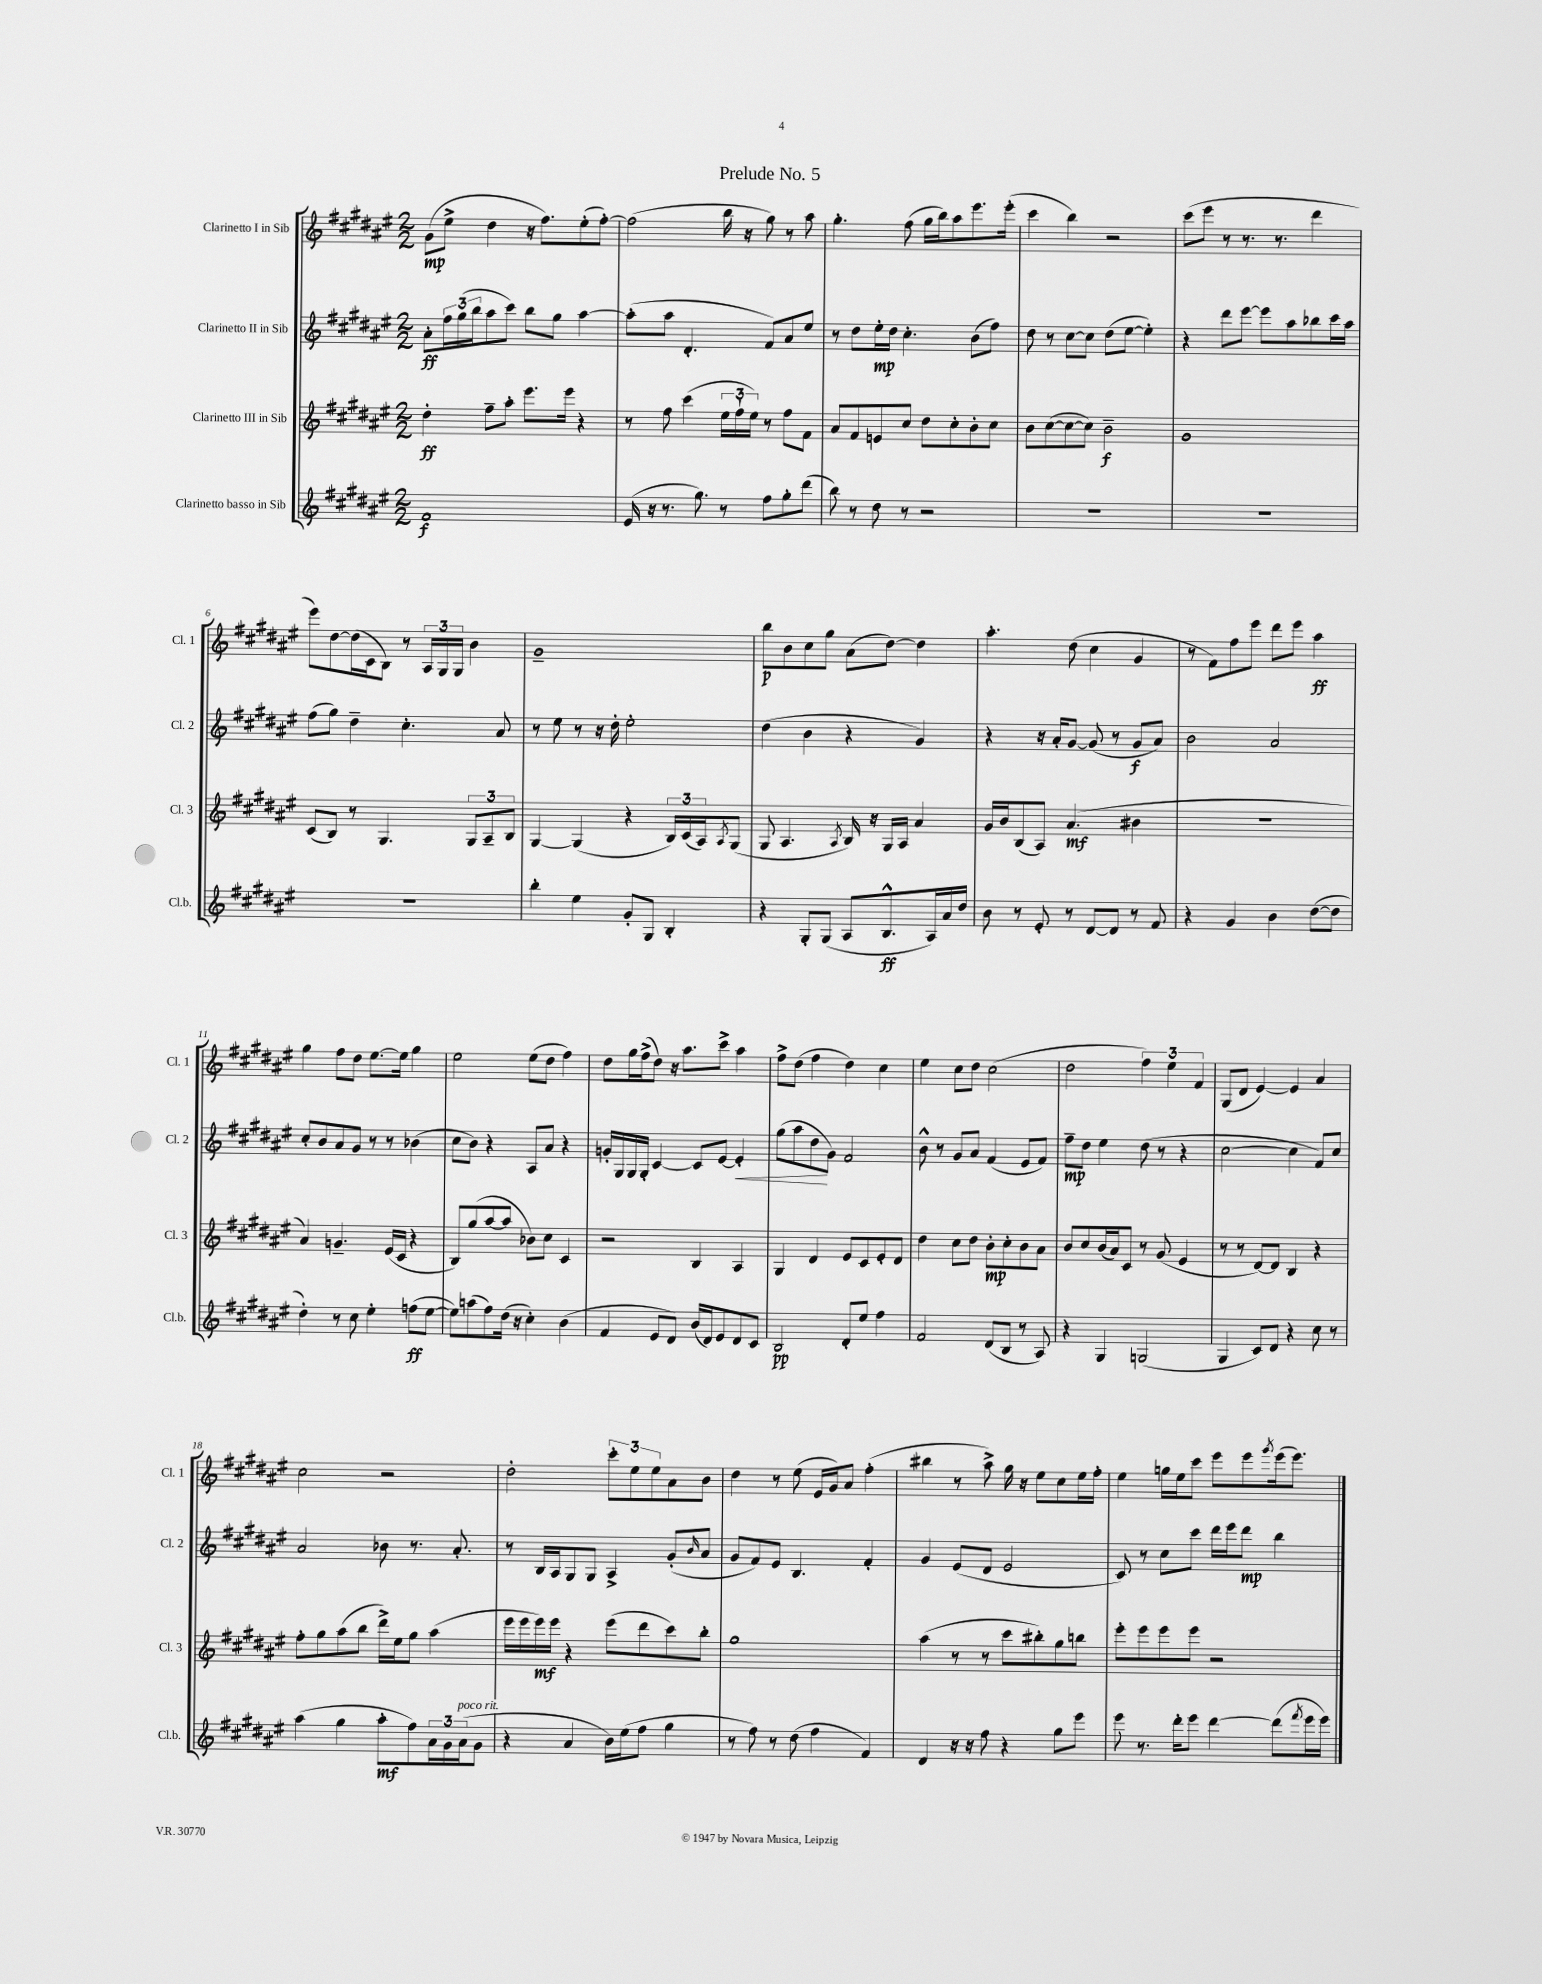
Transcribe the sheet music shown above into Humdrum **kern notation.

**kern	**dynam	**kern	**dynam	**kern	**dynam	**kern	**dynam
*part4	*part4	*part3	*part3	*part2	*part2	*part1	*part1
*staff4	*staff4	*staff3	*staff3	*staff2	*staff2	*staff1	*staff1
*I"Clarinetto basso in Sib	*	*I"Clarinetto III in Sib	*	*I"Clarinetto II in Sib	*	*I"Clarinetto I in Sib	*
*I'Cl.b.	*	*I'Cl. 3	*	*I'Cl. 2	*	*I'Cl. 1	*
*clefG2	*	*clefG2	*	*clefG2	*	*clefG2	*
*k[f#c#g#d#a#e#]	*	*k[f#c#g#d#a#e#]	*	*k[f#c#g#d#a#e#]	*	*k[f#c#g#d#a#e#]	*
*M2/2	*	*M2/2	*	*M2/2	*	*M2/2	*
=1	=1	=1	=1	=1	=1	=1	=1
1f#	f	4dd#'\	ff	8a#'\L	ff	(8g#\L	mp
.	.	.	.	24ff#\L	.	8ee#^\J	.
.	.	.	.	(24gg#\	.	.	.
.	.	.	.	24bb\J	.	.	.
.	.	8ff#~\L	.	8aa#\	.	4dd#\	.
.	.	8aa#'\J	.	8ccc#\J)	.	.	.
.	.	8.eee#\L	.	8bb\L	.	16r	.
.	.	.	.	.	.	8.ff#\L)	.
.	.	.	.	8gg#\J	.	.	.
.	.	16eee#\Jk	.	.	.	.	.
.	.	4r	.	[4aa#\	.	(8ee#'\	.
.	.	.	.	.	.	[8ff#'\J)	.
=2	=2	=2	=2	=2	=2	=2	=2
(16e#/	.	8r	.	(8aa#'\L]	.	(2ff#\]	.
16r	.	.	.	.	.	.	.
8.r	.	8ff#\	.	8aa#\J	.	.	.
.	.	(4ccc#\	.	4.d#'/	.	.	.
8.gg#\)	.	.	.	.	.	.	.
8r	.	24ee#\LL	.	.	.	16bb\	.
.	.	24ff#`\	.	.	.	.	.
.	.	.	.	.	.	16r	.
.	.	24ee#\JJ)	.	.	.	.	.
8ff#\L	.	8r	.	8f#/L)	.	8gg#\)	.
8gg#'\	.	8ff#\L	.	8a#/	.	8r	.
(8ddd#\J	.	8f#\J	.	8ee#/J	.	8aa#\	.
=3	=3	=3	=3	=3	=3	=3	=3
8bb\)	.	8a#/L	.	8r	.	4.gg#'\	.
8r	.	8f#/	.	8dd#\L	.	.	.
8dd#\	.	8en/	.	16ee#'\L	mp	.	.
.	.	.	.	16dd#\JJ	.	.	.
8r	.	8cc#/J	.	4.cc#'\	.	(8ff#\	.
2r	.	8dd#\L	.	.	.	16gg#\LL	.
.	.	.	.	.	.	16bb\J)	.
.	.	8cc#'\	.	.	.	8aa#\	.
.	.	8b'\	.	(8b\L	.	8.eee#\	.
.	.	8cc#\J	.	8ff#\J)	.	.	.
.	.	.	.	.	.	(16eee#'\Jk	.
=4	=4	=4	=4	=4	=4	=4	=4
1r	.	8b\L	.	8dd#\	.	4ccc#\	.
.	.	([8cc#\	.	8r	.	.	.
.	.	8cc#\_	.	[8cc#\L	.	4bb\)	.
.	.	8cc#\J])	.	8cc#\J]	.	.	.
.	.	2b~\	f	(8dd#\L	.	2r	.
.	.	.	.	[8ee#\J	.	.	.
.	.	.	.	4ee#'\])	.	.	.
=5	=5	=5	=5	=5	=5	=5	=5
1r	.	1g#	.	4r	.	(8ccc#\L	.
.	.	.	.	.	.	8eee#\J	.
.	.	.	.	8ddd#\L	.	8r	.
.	.	.	.	[8eee#\J	.	8.r	.
.	.	.	.	8eee#\L]	.	.	.
.	.	.	.	.	.	8.r	.
.	.	.	.	8aa#\	.	.	.
.	.	.	.	8bb-X\	.	4ddd#\	.
.	.	.	.	16ccc#\L	.	.	.
.	.	.	.	16aa#\JJ	.	.	.
!!LO:LB:g=z
=6	=6	=6	=6	=6	=6	=6	=6
1r	.	(8c#/L	.	(8ff#\L	.	8eee#\L)	.
.	.	8B/J)	.	8gg#\J)	.	[8dd#\	.
.	.	8r	.	4dd#~\	.	(16dd#\L]	.
.	.	.	.	.	.	16c#\J	.
.	.	4.G#/	.	.	.	8B\J)	.
.	.	.	.	4.cc#'\	.	8r	.
.	.	.	.	.	.	24A#/LL	.
.	.	.	.	.	.	24G#/	.
.	.	.	.	.	.	24G#/JJ	.
.	.	12G#/L	.	.	.	4b\	.
.	.	12A#~/	.	.	.	.	.
.	.	.	.	8a#/	.	.	.
.	.	12B/J	.	.	.	.	.
=7	=7	=7	=7	=7	=7	=7	=7
4bb'\	.	[4G#/	.	8r	.	1g#~	.
.	.	.	.	8ee#\	.	.	.
4ee#\	.	(4G#/]	.	8r	.	.	.
.	.	.	.	16r	.	.	.
.	.	.	.	16dd#'\	.	.	.
8g#'/L	.	4r	.	2ee#'\	.	.	.
8G#/J	.	.	.	.	.	.	.
4B'/	.	24B/LL)	.	.	.	.	.
.	.	(24c#/	.	.	.	.	.
.	.	24A#/J)	.	.	.	.	.
.	.	8qA#/	.	.	.	.	.
.	.	(8G#/J	.	.	.	.	.
=8	=8	=8	=8	=8	=8	=8	=8
4r	.	8G#/	.	(4dd#\	.	8bb\L	p
.	.	4.A#/	.	.	.	8b\	.
8G#'/L	.	.	.	4b\	.	8cc#\	.
(8G#/J	.	.	.	.	.	8gg#\J	.
.	.	8qA#/	.	.	.	.	.
8A#/L	.	16B/)	.	4r	.	(8a#\L	.
.	.	16r	.	.	.	.	.
8.B^^/	ff	16G#/LL	.	.	.	[8dd#\J)	.
.	.	16A#/JJ	.	.	.	.	.
.	.	4a#/	.	4g#/)	.	4dd#\]	.
16A#/L)	.	.	.	.	.	.	.
16a#/	.	.	.	.	.	.	.
16dd#/JJ	.	.	.	.	.	.	.
=9	=9	=9	=9	=9	=9	=9	=9
8b\	.	16g#/LL	.	4r	.	4.aa#'\	.
.	.	16b/J	.	.	.	.	.
8r	.	(8B/	.	.	.	.	.
8e#'/	.	8A#/J)	.	16r	.	.	.
.	.	.	.	16a#'/KL	.	.	.
8r	.	(4.a#/	mf	[8g#/J	.	(8dd#\	.
[8d#/L	.	.	.	(8g#/]	.	4cc#\	.
8d#/J]	.	.	.	8r	.	.	.
8r	.	4b#X\	.	8g#/L	f	4g#/	.
8f#/	.	.	.	8a#/J)	.	.	.
=10	=10	=10	=10	=10	=10	=10	=10
4r	.	1r	.	2b\	.	8r	.
.	.	.	.	.	.	8f#\L)	.
4g#/	.	.	.	.	.	8ff#\	.
.	.	.	.	.	.	8eee#\J	.
4b\	.	.	.	2a#/	.	8ddd#\L	.
.	.	.	.	.	.	8eee#\J	.
([8dd#\L	.	.	.	.	.	4aa#\	ff
8dd#\J]	.	.	.	.	.	.	.
!!LO:LB:g=z
=11	=11	=11	=11	=11	=11	=11	=11
4dd#'\)	.	4a#/)	.	8cc#'/L	.	4gg#\	.
.	.	.	.	8b/	.	.	.
8r	.	4.gn~/	.	8a#/	.	8ff#\L	.
8cc#\	.	.	.	8g#/J	.	8dd#\J	.
4ee#'\	.	.	.	8r	.	[8.ee#\L	.
.	.	(16e#/LL	.	8r	.	.	.
.	.	16c#/JJ	.	.	.	16ee#\Jk]	.
(8ffn\L	ff	4r	.	(4b-X\	.	4gg#\	.
[8ee#\J	.	.	.	.	.	.	.
=12	=12	=12	=12	=12	=12	=12	=12
8ee#\L])	.	8B/L)	.	8cc#\L	.	2ee#\	.
(8aan\	.	(8gg#/	.	8b\J)	.	.	.
8ff#\)	.	[8aa#/	.	4r	.	.	.
(16dd#\Jk	.	8aa#/J]	.	.	.	.	.
16r	.	.	.	.	.	.	.
4cc#'\)	.	8b-X\L)	.	8A#/L	.	(8ee#\L	.
.	.	8cc#\J	.	8a#/J	.	8dd#\J	.
(4b\	.	4c#/	.	4r	.	4ff#\)	.
=13	=13	=13	=13	=13	=13	=13	=13
4f#/	.	2r	.	16gn'/LL	.	8dd#\L	.
.	.	.	.	16G#/	.	.	.
.	.	.	.	16G#/	.	16gg#\L	.
.	.	.	.	16G#'/JJ	.	(16ff#^\J	.
8e#/L	.	.	.	[4c#/	.	8dd#\J)	.
8d#/J)	.	.	.	.	.	16r	.
.	.	.	.	.	.	8.aa#\L	.
(16b/LL	.	4B/	.	8c#/L]	.	.	.
16d#/J)	.	.	.	.	.	.	.
8e#/	.	.	.	[8e#/J	.	8ccc#^\J	.
!	!	!	!	!	!LO:HP:b	!	!
8d#/	.	4A#/	.	4e#'/]	<	4aa#\	.
8c#/J	.	.	.	.	.	.	.
=14	=14	=14	=14	=14	=14	=14	=14
2B/	pp	4G#/	.	(8gg#\L	.	8ff#^\L	.
.	.	.	.	8aa#\	.	(8dd#\J	.
.	.	4d#/	.	8dd#\	.	4ff#\	.
.	.	.	.	8g#\J)	[	.	.
8d#'/L	.	8e#/L	.	2f#/	.	4dd#\)	.
8ee#/J	.	8c#/	.	.	.	.	.
4ff#\	.	8e#'/	.	.	.	4cc#\	.
.	.	8d#/J	.	.	.	.	.
=15	=15	=15	=15	=15	=15	=15	=15
2f#/	.	4dd#\	.	8b^^\	.	4ee#\	.
.	.	.	.	8r	.	.	.
.	.	8cc#\L	.	8g#/L	.	8cc#\L	.
.	.	8dd#\J	.	8a#/J	.	8dd#\J	.
(8d#/L	.	8b'\L	mp	(4f#/	.	(2cc#\	.
8B/J	.	8cc#'\	.	.	.	.	.
8r	.	8b\	.	8e#/L	.	.	.
8A#/)	.	8a#\J	.	8f#/J)	.	.	.
=16	=16	=16	=16	=16	=16	=16	=16
4r	.	8b/L	.	8ff#~\L	mp	2dd#\	.
.	.	8cc#/	.	8dd#\J	.	.	.
4G#/	.	(16b/L	.	4ee#\	.	.	.
.	.	16a#/J)	.	.	.	.	.
.	.	8c#/J	.	.	.	.	.
(2Gn/	.	8r	.	(8dd#\	.	6ff#\)	.
.	.	(8g#/	.	8r	.	.	.
.	.	.	.	.	.	6ee#\	.
.	.	4e#/	.	4r	.	.	.
.	.	.	.	.	.	6f#/	.
=17	=17	=17	=17	=17	=17	=17	=17
4G#/	.	8r	.	[2cc#\	.	(8G#/L	.
.	.	8r	.	.	.	8d#/J	.
8c#/L)	.	[8d#/L)	.	.	.	[4e#/)	.
8d#/J	.	8d#/J]	.	.	.	.	.
4r	.	4B/	.	4cc#\]	.	4e#/]	.
8cc#\	.	4r	.	8f#/L)	.	4a#/	.
8r	.	.	.	8cc#/J	.	.	.
!!LO:LB:g=z
=18	=18	=18	=18	=18	=18	=18	=18
(4aa#\	.	8ff#'\L	.	2a#/	.	2cc#\	.
.	.	8gg#\	.	.	.	.	.
4gg#\	.	(8aa#\	.	.	.	.	.
.	.	8bb\J	.	.	.	.	.
8aa#'\L	mf	16ddd#^\LL)	.	8b-X\	.	2r	.
.	.	16ee#\J	.	.	.	.	.
8ff#\)	.	8gg#\J	.	8.r	.	.	.
24a#\L	.	(4aa#\	.	.	.	.	.
24g#\	.	.	.	.	.	.	.
.	.	.	.	8.a#'/	.	.	.
!LO:TX:a:i:t=poco rit.	!	!	!	!	!	!	!
(24a#\J	.	.	.	.	.	.	.
8g#\J	.	.	.	.	.	.	.
=19	=19	=19	=19	=19	=19	=19	=19
4r	.	16eee#\LL	.	8r	.	2dd#'\	.
.	.	16eee#\	.	.	.	.	.
.	.	16eee#\)	mf	16B/LL	.	.	.
.	.	16eee#\JJ	.	16A#/J	.	.	.
4a#/	.	4r	.	8G#/	.	.	.
.	.	.	.	8G#/J	.	.	.
16b\LL)	.	(8eee#\L	.	4A#^/	.	12ccc#'\L	.
(16ee#\J	.	.	.	.	.	.	.
.	.	.	.	.	.	12ee#\	.
8ff#\J	.	8ddd#\	.	.	.	.	.
.	.	.	.	.	.	12ee#\	.
4gg#\	.	8ccc#\)	.	(8g#'/L	.	8a#\	.
.	.	.	.	16qqb/	.	.	.
.	.	8bb'\J	.	8a#/J	.	8b\J	.
=20	=20	=20	=20	=20	=20	=20	=20
8r	.	1gg#	.	8g#/L	.	4dd#\	.
8ff#\)	.	.	.	8f#/)	.	.	.
8r	.	.	.	8e#/J	.	8r	.
(8dd#\	.	.	.	4.B/	.	(8ee#\	.
4ff#\	.	.	.	.	.	16e#/LL	.
.	.	.	.	.	.	16g#/J)	.
.	.	.	.	.	.	8a#/J	.
4f#/)	.	.	.	4f#'/	.	(4ff#'\	.
=21	=21	=21	=21	=21	=21	=21	=21
4d#/	.	(4aa#\	.	4g#/	.	4bb#X\	.
16r	.	8r	.	(8e#/L	.	8r	.
16r	.	.	.	.	.	.	.
8ff#\	.	8r	.	8d#/J	.	8aa#^\)	.
4r	.	8ccc#\L	.	2e#/	.	16gg#\	.
.	.	.	.	.	.	16r	.
.	.	8bb#X'\)	.	.	.	8ee#\L	.
8gg#\L	.	8gg#\	.	.	.	8cc#\	.
8eee#\J	.	8bbn\J	.	.	.	16ee#\L	.
.	.	.	.	.	.	16ff#'\JJ	.
=22	=22	=22	=22	=22	=22	=22	=22
8eee#\	.	8eee#'\L	.	8c#/)	.	4ee#\	.
8.r	.	8eee#\	.	8r	.	.	.
.	.	8eee#\	.	8cc#\L	.	16ggn\LL	.
16ddd#'\KL	.	.	.	.	.	16ee#\J	.
8eee#\J	.	8eee#\J	.	8ccc#\J	.	8ccc#\J	.
[4ddd#\	.	2r	.	16ddd#\LL	.	8eee#\L	.
.	.	.	.	16eee#\J	.	.	.
.	.	.	.	8ddd#\J	mp	8eee#\	.
.	.	.	.	.	.	8qggg#/	.
(8ddd#\L]	.	.	.	4bb\	.	(16eee#\k	.
.	.	.	.	.	.	8.eee#\J)	.
8qfff#/	.	.	.	.	.	.	.
16eee#\L	.	.	.	.	.	.	.
16eee#\JJ)	.	.	.	.	.	.	.
==	==	==	==	==	==	==	==
*-	*-	*-	*-	*-	*-	*-	*-
